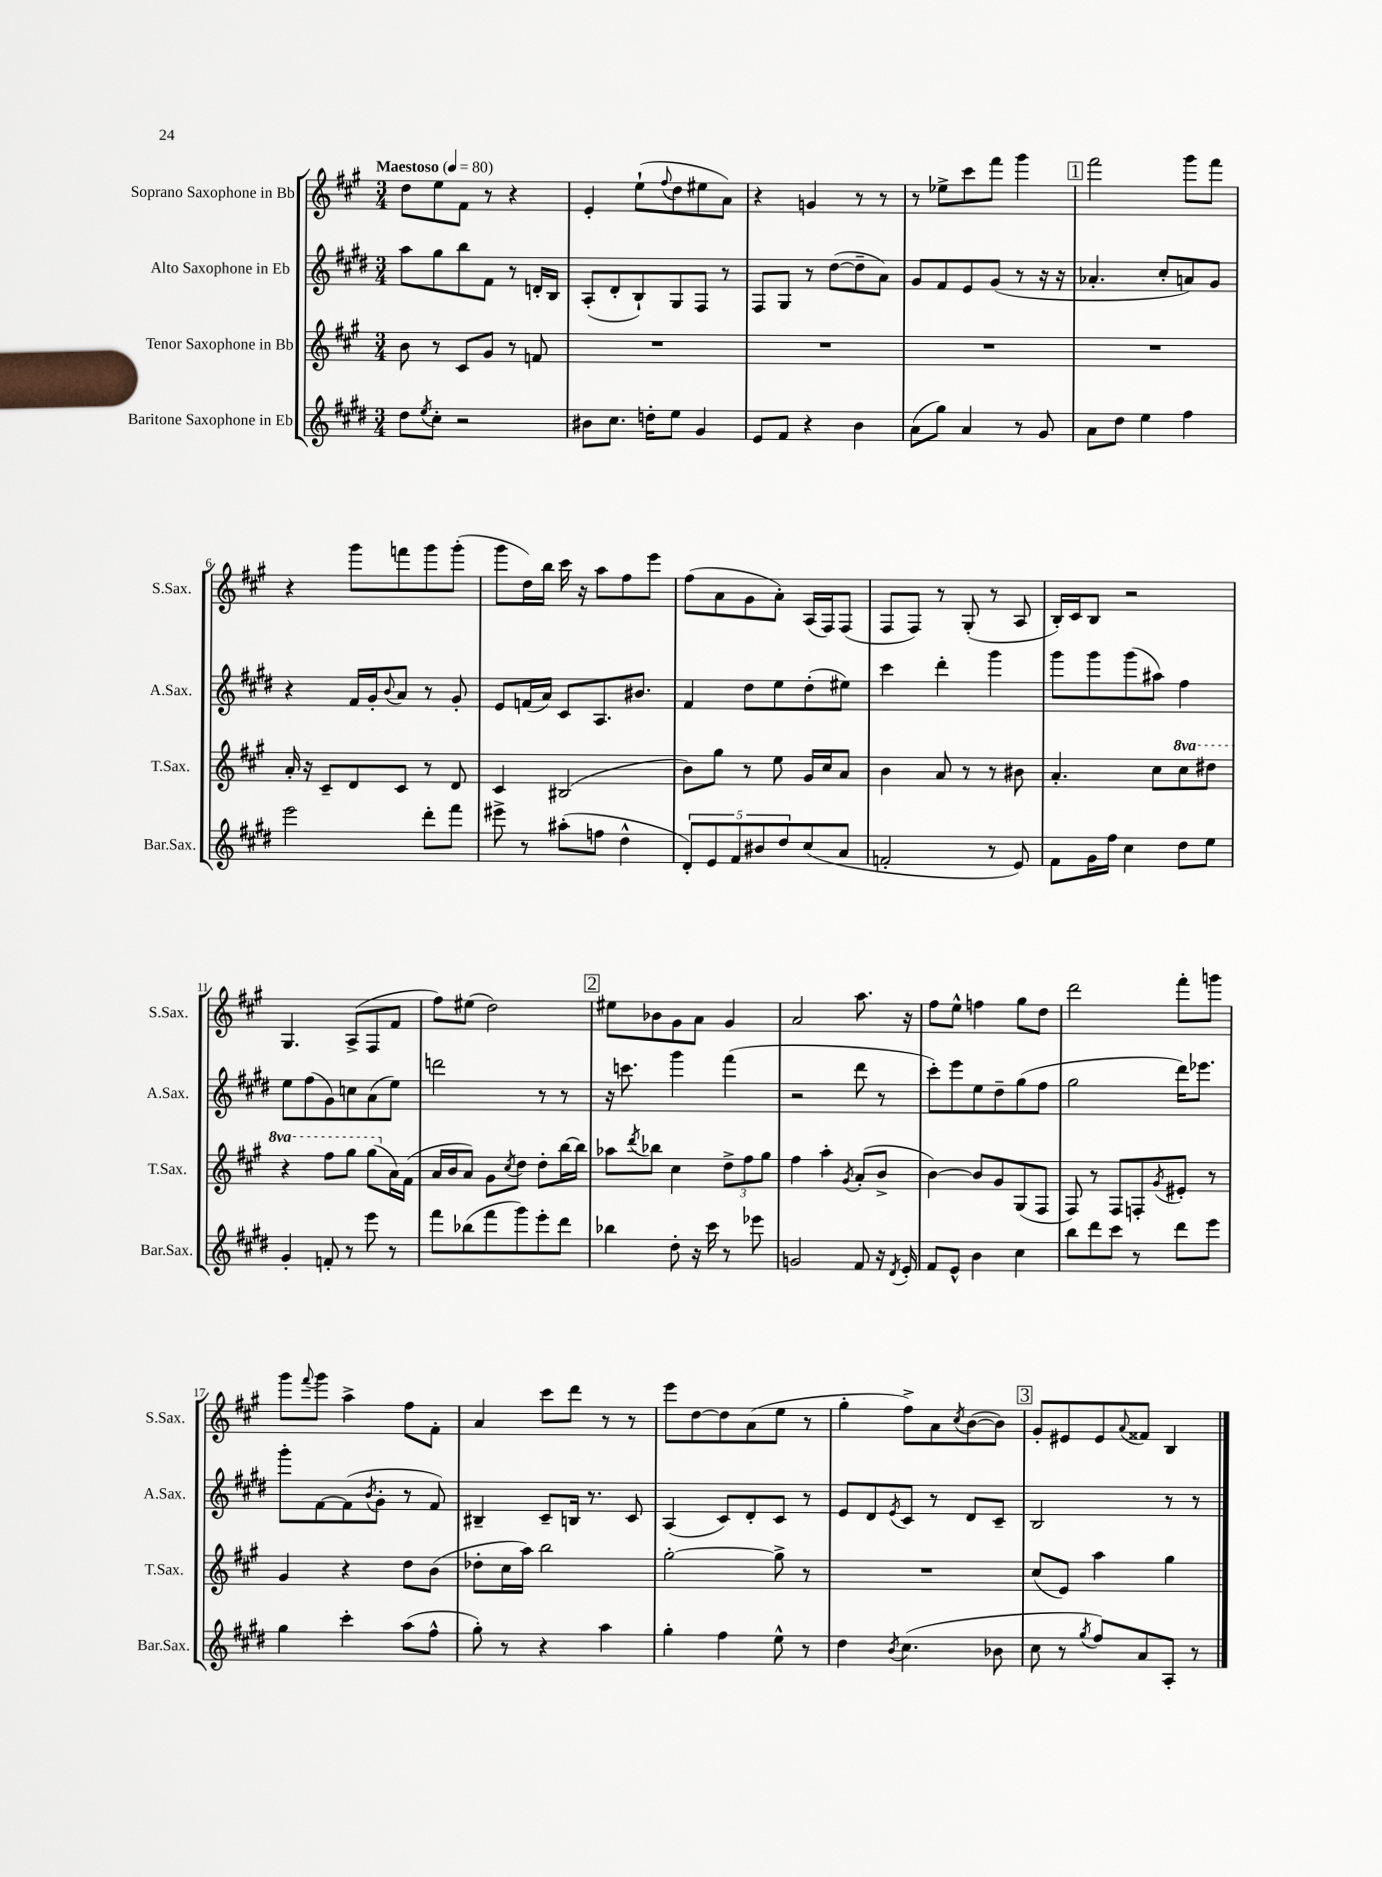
<<
\new StaffGroup <<
\new Staff = "s0" \with { instrumentName = "Soprano Saxophone in Bb" shortInstrumentName = "S.Sax." } {
    \clef treble \key a \major \numericTimeSignature \time 3/4 \tempo "Maestoso" 4 = 80
    d''8 e''8 fis'8 r8 r4 |
    e'4-. e''8-!( \appoggiatura { fis''8 } d''8 eis''8 a'8) |
    r4 g'4 r8 r8 |
    r8 ees''8-> cis'''8 fis'''8 gis'''4 |
    \mark \markup { \box "1" } fis'''2 gis'''8 fis'''8 |
    r4 gis'''8 f'''8 gis'''8 gis'''8-.( |
    gis'''8 d''16) b''16 cis'''16 r16 a''8 fis''8 e'''8 |
    fis''8( a'8 gis'8 a'8-.) a16( fis16) fis8( |
    fis8 fis8) r8 gis8-.( r8 a8 |
    b16-.) cis'16 b8 r2 |
    gis4. a8->( fis8 fis'8 |
    fis''8) eis''8( d''2) |
    \mark \markup { \box "2" } eis''8 bes'8 gis'8 a'8 gis'4 |
    a'2 a''8. r16 |
    fis''8 e''8-^ f''4 gis''8 d''8 |
    d'''2 fis'''8-. g'''8 |
    gis'''8 \appoggiatura { fis'''8 } gis'''8 a''4-> fis''8 fis'8-. |
    a'4 cis'''8 d'''8 r8 r8 |
    e'''8 d''8~ d''8 a'8( e''8 r8 |
    gis''4-. fis''8->) a'8 \acciaccatura { cis''8 } b'8~( b'8) |
    \mark \markup { \box "3" } gis'8-. eis'8 eis'8 \appoggiatura { a'8 } fisis'8 b4 \bar "|." |
}
\new Staff = "s1" \with { instrumentName = "Alto Saxophone in Eb" shortInstrumentName = "A.Sax." } {
    \clef treble \key e \major \numericTimeSignature \time 3/4
    a''8 gis''8 b''8 fis'8 r8 d'16-. b16 |
    a8-.( dis'8-. b8-!) gis8 fis8 r8 |
    fis8 gis8 r8 dis''8~( dis''8-- a'8) |
    gis'8 fis'8 e'8 gis'8( r8 r16 r16 |
    \mark \markup { \box "1" } aes'4.-. cis''8-. a'8) gis'8 |
    r4 fis'16 gis'16-. \appoggiatura { b'8 } a'8 r8 gis'8-. |
    e'8 f'16( a'16) cis'8 a8. bis'8. |
    fis'4 dis''8 e''8 dis''8-.( eis''8) |
    cis'''4 dis'''4-. gis'''4 |
    gis'''8 gis'''8 gis'''8( ais''8) fis''4 |
    e''8 fis''8( gis'8) c''8 a'8( e''8) |
    d'''2 r8 r8 |
    \mark \markup { \box "2" } r16 c'''8. gis'''4 fis'''4( |
    r2 dis'''8 r8 |
    cis'''8-.) e'''8 e''8 dis''8-- gis''8( fis''8 |
    gis''2 dis'''16) ees'''8. |
    gis'''8-. fis'8~ fis'8( \acciaccatura { b'8 } gis'8-. r8 fis'8) |
    bis4-- cis'8-- b16 r8. cis'8 |
    a4( cis'8) dis'8-. cis'8 r8 |
    e'8 dis'8 \acciaccatura { e'8 } cis'8 r8 dis'8 cis'8-- |
    \mark \markup { \box "3" } b2 r8 r8 \bar "|." |
}
\new Staff = "s2" \with { instrumentName = "Tenor Saxophone in Bb" shortInstrumentName = "T.Sax." } {
    \clef treble \key a \major \numericTimeSignature \time 3/4 \set Staff.ottavationMarkups = #ottavation-simple-ordinals
    b'8 r8 cis'8 gis'8 r8 f'8 |
    R2. |
    R2. |
    R2. |
    \mark \markup { \box "1" } R2. |
    a'16-. r16 cis'8-- d'8 cis'8 r8 d'8 |
    cis'4 bis2( |
    b'8) gis''8 r8 e''8 gis'16 cis''16 a'8 |
    b'4 a'8 r8 r8 bis'8 |
    a'4.-. cis''8 \ottava #1 cis'''8 dis'''8 |
    r4 fis'''8 gis'''8 gis'''8( \ottava #0 a'16) fis'16( |
    a'16 b'16 a'8) gis'8 \acciaccatura { cis''8 } d''8 d''8-. b''16~ b''16 |
    \mark \markup { \box "2" } aes''8 \acciaccatura { d'''8 } bes''8 cis''4 \tuplet 3/2 { d''8-> fis''8 gis''8 } |
    fis''4 a''4-. \acciaccatura { gis'8 } a'8-.( b'8-> |
    b'4~) b'8 gis'8 gis8( fis8 |
    fis8) r8 fis8 f8-. \acciaccatura { gis'8 } eis'8-. r8 |
    gis'4 r4 d''8 b'8( |
    des''8-. cis''16 a''16) b''2 |
    gis''2~-. gis''8-> r8 |
    R2. |
    \mark \markup { \box "3" } cis''8( e'8) a''4 gis''4 \bar "|." |
}
\new Staff = "s3" \with { instrumentName = "Baritone Saxophone in Eb" shortInstrumentName = "Bar.Sax." } {
    \clef treble \key e \major \numericTimeSignature \time 3/4
    dis''8 \acciaccatura { e''8 } cis''8-. r2 |
    bis'8 cis''8. d''16-. e''8 gis'4 |
    e'8 fis'8 r4 b'4 |
    a'8( gis''8) a'4 r8 gis'8 |
    \mark \markup { \box "1" } a'8 dis''8 e''4 fis''4 |
    e'''2 dis'''8-. fis'''8 |
    eis'''8-> r8 ais''8-.( f''8 dis''4-^ |
    \tuplet 5/4 { dis'8-.) e'8 fis'8 bis'8 dis''8 } cis''8( a'8 |
    f'2-. r8 e'8) |
    fis'8 gis'16 fis''16 cis''4 dis''8 e''8 |
    gis'4-. f'8-. r8 e'''8 r8 |
    fis'''8 bes''8( fis'''8 gis'''8) e'''8-. dis'''8 |
    \mark \markup { \box "2" } bes''4 dis''8-. r16 cis'''16 r8 ees'''8 |
    g'2 fis'8 r16 \acciaccatura { dis'8 } e'16-. |
    fis'8 e'8-^ b'4 cis''4 |
    b''8 dis'''8 cis'''8 r8 dis'''8 e'''8 |
    gis''4 cis'''4-. a''8( fis''8-^ |
    gis''8-.) r8 r4 a''4 |
    gis''4-. fis''4 e''8-^ r8 |
    dis''4 \acciaccatura { b'8 } cis''4.( bes'8 |
    \mark \markup { \box "3" } cis''8 r8 \acciaccatura { gis''8 } fis''8) a'8 a8-. r8 \bar "|." |
}
>>
>>
